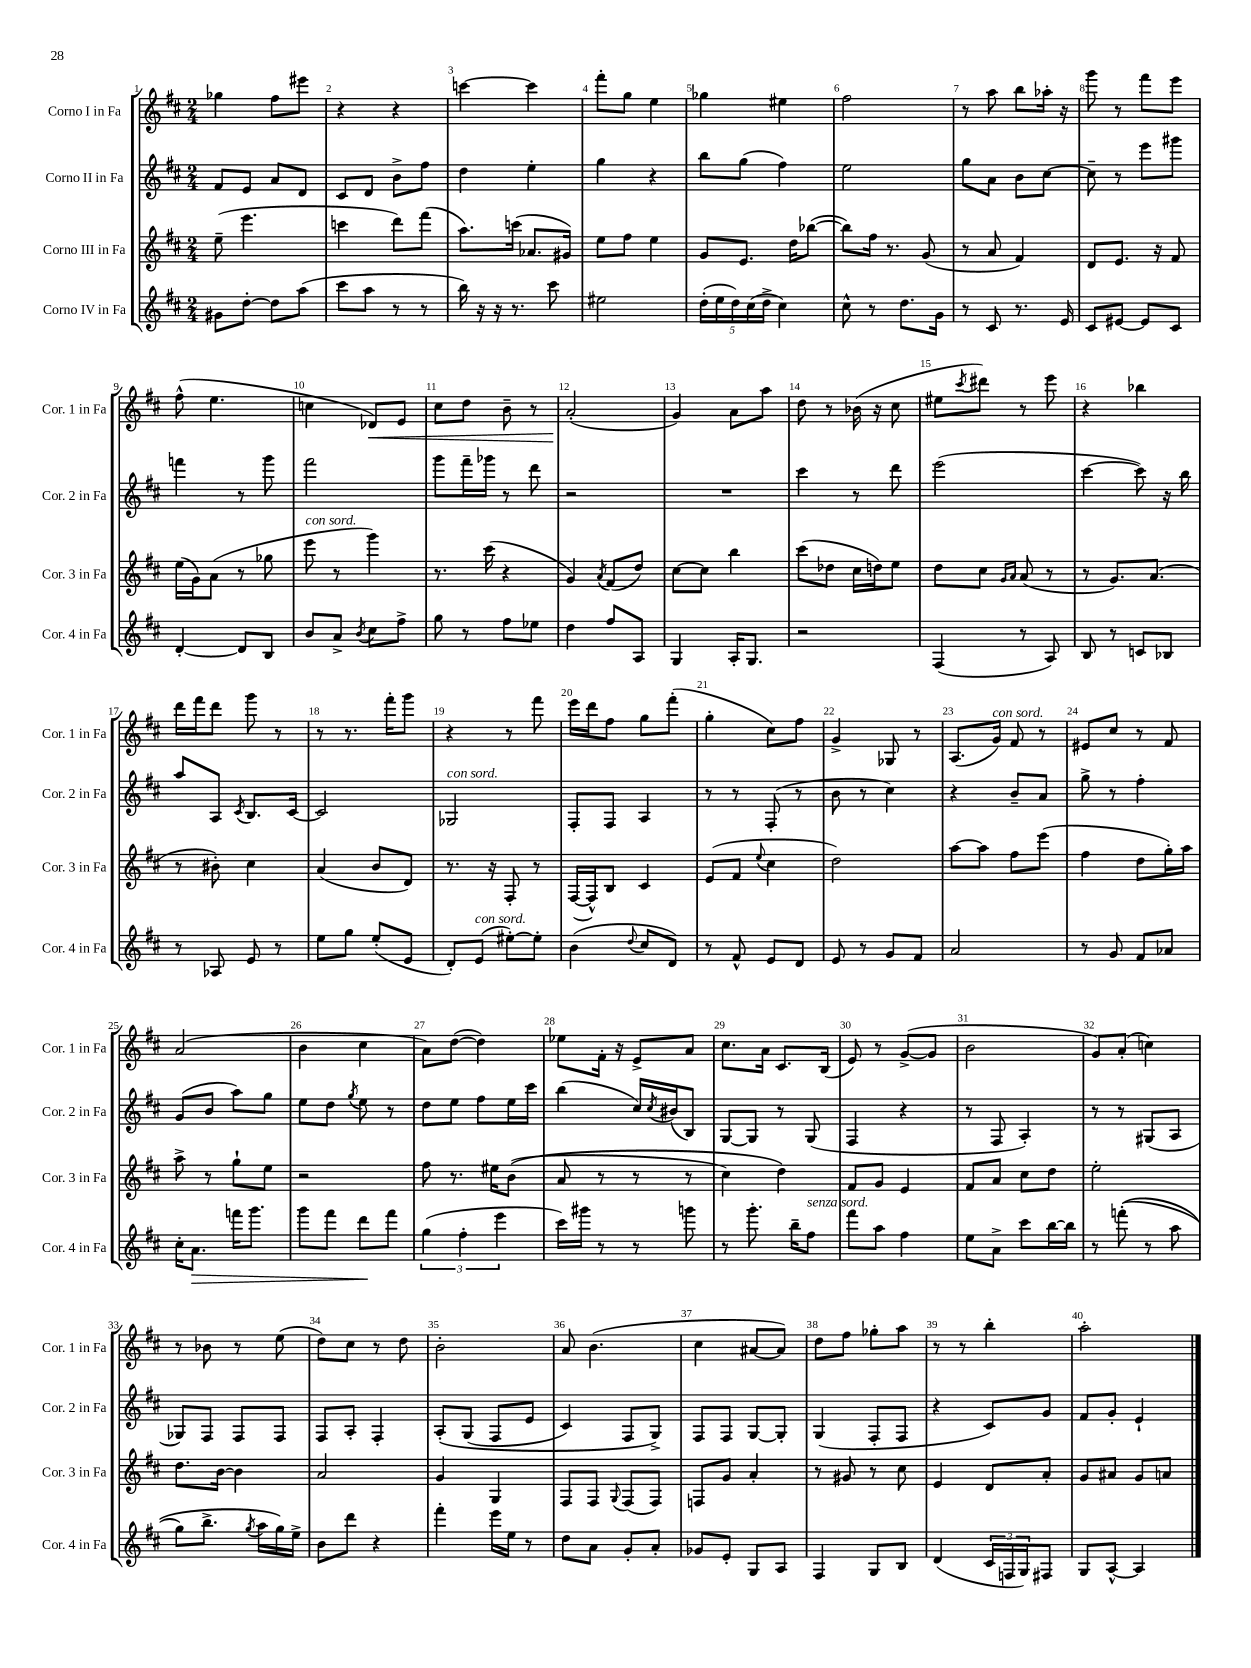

**kern	**dynam	**kern	**kern	**kern	**dynam
*part4	*part4	*part3	*part2	*part1	*part1
*staff4	*staff4	*staff3	*staff2	*staff1	*staff1
*I"Corno IV in Fa	*	*I"Corno III in Fa	*I"Corno II in Fa	*I"Corno I in Fa	*
*I'Cor. 4 in Fa	*	*I'Cor. 3 in Fa	*I'Cor. 2 in Fa	*I'Cor. 1 in Fa	*
*clefG2	*	*clefG2	*clefG2	*clefG2	*
*k[f#c#]	*	*k[f#c#]	*k[f#c#]	*k[f#c#]	*
*M2/4	*	*M2/4	*M2/4	*M2/4	*
=1	=1	=1	=1	=1	=1
8g#X\L	.	(8ee~\	8f#/L	4gg-X\	.
[8dd'\J	.	4.eee\	8e/J	.	.
8dd\L]	.	.	8a/L	8ff#\L	.
(8aa\J	.	.	8d/J	8eee#X\J	.
=2	=2	=2	=2	=2	=2
8ccc#\L	.	4cccn\	8c#/L	4r	.
8aa\J	.	.	8d/J	.	.
8r	.	8ddd\L)	8b^\L	4r	.
8r	.	(8fff#\J	8ff#\J	.	.
=3	=3	=3	=3	=3	=3
16bb\)	.	8.aa\L)	4dd\	[4cccn\	.
16r	.	.	.	.	.
16r	.	.	.	.	.
8.r	.	(16cccn\Jk	.	.	.
.	.	8.a-X/L	4ee'\	4ccc\]	.
8ccc#\	.	.	.	.	.
.	.	16g#X/Jk)	.	.	.
=4	=4	=4	=4	=4	=4
2ee#X\	.	8ee\L	4gg\	8fff#'\L	.
.	.	8ff#\J	.	8gg\J	.
.	.	4ee\	4r	4ee\	.
=5	=5	=5	=5	=5	=5
(20dd'\LL	.	8g/L	8bb\L	4gg-X\	.
20ee\	.	.	.	.	.
20dd\)	.	.	.	.	.
.	.	8.e/J	(8gg\J	.	.
(20cc#\	.	.	.	.	.
20dd^\JJ	.	.	.	.	.
4cc#\)	.	.	4ff#\)	4ee#X\	.
.	.	16dd\KL	.	.	.
.	.	([8bb-X\J	.	.	.
=6	=6	=6	=6	=6	=6
8cc#^^\	.	8bb-\L])	2ee\	2ff#\	.
8r	.	16ff#\Jk	.	.	.
.	.	8.r	.	.	.
8.dd\L	.	.	.	.	.
.	.	(8g/	.	.	.
16g\Jk	.	.	.	.	.
=7	=7	=7	=7	=7	=7
8r	.	8r	8gg\L	8r	.
8c#/	.	8a/	8a\J	8aa\	.
8.r	.	4f#/)	8b\L	8bb\L	.
.	.	.	[8cc#\J	16aa-X'\Jk	.
16e/	.	.	.	16r	.
=8	=8	=8	=8	=8	=8
8c#/L	.	8d/L	8cc#~\]	8ggg\	.
[8e#X/J	.	8.e/J	8r	8r	.
8e#/L]	.	.	8eee\L	8fff#\L	.
.	.	16r	.	.	.
8c#/J	.	8f#/	8ggg#X\J	8eee\J	.
!!LO:LB:g=z
=9	=9	=9	=9	=9	=9
[4d'/	.	(16ee\LL	4fffn\	(8ff#^^\	.
.	.	16g\J)	.	.	.
.	.	(8a\J	.	4.ee\	.
8d/L]	.	8r	8r	.	.
8B/J	.	8gg-X\	8ggg\	.	.
=10	=10	=10	=10	=10	=10
!	!	!LO:TX:a:i:t=con sord.	!	!	!
8b/L	.	8eee\	2fff#\	4ccn\	.
8a^/J	.	8r	.	.	.
8qb/	.	.	.	.	.
!	!	!	!	!	!LO:HP:b
8cc#\L	.	4ggg\)	.	8d-X/L)	<
8ff#^\J	.	.	.	8e/J	.
=11	=11	=11	=11	=11	=11
8gg\	.	8.r	8ggg\L	8cc#\L	.
8r	.	.	16fff#~\L	8dd\J	.
.	.	(16ccc#\	16ggg-X\JJ	.	.
8ff#\L	.	4r	8r	8b~\	.
8ee-X\J	.	.	8ddd\	8r	.
=12	=12	=12	=12	=12	=12
4dd\	.	4g/)	2r	(2a'/	.
.	.	8qa/	.	.	.
8ff#/L	.	(8f#/L	.	.	.
8A/J	.	8dd/J)	.	.	.
.	.	.	.	.	[
=13	=13	=13	=13	=13	=13
4G/	.	[8cc#\L	2r	4g/)	.
.	.	8cc#\J]	.	.	.
16A'/KL	.	4bb\	.	8a\L	.
8.G/J	.	.	.	.	.
.	.	.	.	8aa\J	.
=14	=14	=14	=14	=14	=14
2r	.	(8ccc#\L	4ccc#\	8dd\	.
.	.	8dd-X\J	.	8r	.
.	.	16cc#\LL	8r	(16b-X\	.
.	.	16ddn\J)	.	16r	.
.	.	8ee\J	8ddd\	8cc#\	.
=15	=15	=15	=15	=15	=15
(4F#/	.	8dd\L	(2eee\	8ee#X\L	.
.	.	.	.	8qccc#/	.
.	.	8cc#\J	.	8ddd#X\J)	.
.	.	16qqg/LL	.	.	.
.	.	16qqa/JJ	.	.	.
8r	.	(8a/	.	8r	.
8A/)	.	8r	.	8eee\	.
=16	=16	=16	=16	=16	=16
8B/	.	8r	[4ccc#\	4r	.
8r	.	8.g/L)	.	.	.
8cn/L	.	.	8ccc#\])	4bb-X\	.
.	.	(8.a/J	.	.	.
8B-X/J	.	.	16r	.	.
.	.	.	16bb\	.	.
!!LO:LB:g=z
=17	=17	=17	=17	=17	=17
8r	.	8r	8aa/L	16ddd\LL	.
.	.	.	.	16fff#\J	.
8A-X/	.	8b#X'\)	8A/J	8ddd\J	.
.	.	.	8qc#/	.	.
8e/	.	4cc#\	8.B/L	8ggg\	.
8r	.	.	.	8r	.
.	.	.	[16c#/Jk	.	.
=18	=18	=18	=18	=18	=18
8ee\L	.	(4a/	2c#/]	8r	.
8gg\J	.	.	.	8.r	.
(8ee'/L	.	8b/L	.	.	.
.	.	.	.	16fff#'\KL	.
8e/J	.	8d/J)	.	8ggg\J	.
=19	=19	=19	=19	=19	=19
!	!	!	!LO:TX:a:i:t=con sord.	!	!
8d'/L)	.	8.r	2G-X/	4r	.
!LO:TX:a:i:t=con sord.	!	!	!	!	!
(8e/J	.	.	.	.	.
.	.	16r	.	.	.
[8ee#X'\L)	.	8F#'/	.	8r	.
8ee#'\J]	.	8r	.	8fff#\	.
=20	=20	=20	=20	=20	=20
(4b\	.	([16F#/LL	8F#'/L	16eee\LL	.
.	.	16F#^^/J])	.	16ddd\J	.
.	.	8B/J	8F#/J	8ff#\J	.
8qqdd/	.	.	.	.	.
8cc#/L	.	4c#/	4A/	8gg\L	.
8d/J)	.	.	.	(8fff#'\J	.
=21	=21	=21	=21	=21	=21
8r	.	(8e/L	8r	4gg'\	.
8f#^^/	.	8f#/J	8r	.	.
.	.	8qqee/	.	.	.
8e/L	.	4cc#\	(8F#'/	8cc#\L)	.
8d/J	.	.	8r	8ff#\J	.
=22	=22	=22	=22	=22	=22
8e/	.	2dd\)	8b\	4g^/	.
8r	.	.	8r	.	.
8g/L	.	.	4cc#\)	8G-X/	.
8f#/J	.	.	.	8r	.
=23	=23	=23	=23	=23	=23
2a/	.	[8aa\L	4r	(8.A/L	.
.	.	8aa\J]	.	.	.
!	!	!	!	!LO:TX:a:i:t=con sord.	!
.	.	.	.	16g/Jk)	.
.	.	8ff#\L	8b~/L	8f#/	.
.	.	(8eee\J	8a/J	8r	.
=24	=24	=24	=24	=24	=24
8r	.	4ff#\	8gg^\	8e#X/L	.
8g/	.	.	8r	8cc#/J	.
8f#/L	.	8dd\L	4ff#'\	8r	.
8a-X/J	.	16gg'\L)	.	8f#/	.
.	.	16aa\JJ	.	.	.
!!LO:LB:g=z
=25	=25	=25	=25	=25	=25
16cc#'\KL	.	8aa^\	(8g/L	(2a/	.
!	!LO:HP:b	!	!	!	!
8.a\J	>	.	.	.	.
.	.	8r	8b/J	.	.
16fffn\KL	.	8gg`\L	8aa\L)	.	.
8.ggg\J	.	.	.	.	.
.	.	8ee\J	8gg\J	.	.
=26	=26	=26	=26	=26	=26
8ggg\L	.	2r	8ee\L	4b\	.
8fff#\J	.	.	8dd\J	.	.
.	.	.	8qgg/	.	.
8ddd\L	.	.	8ee\	4cc#\	.
8fff#\J	]	.	8r	.	.
=27	=27	=27	=27	=27	=27
(6gg\	.	8ff#\	8dd\L	8a\L)	.
.	.	8.r	8ee\J	([8dd\J	.
6ff#'\	.	.	.	.	.
.	.	.	8ff#\L	4dd\])	.
.	.	16ee#X\KL	.	.	.
6eee\	.	.	.	.	.
.	.	((8b\J	16ee\L	.	.
.	.	.	16ccc#\JJ	.	.
=28	=28	=28	=28	=28	=28
16ccc#\LL)	.	8a/	(4bb\	8ee-X\L	.
16ggg#X\JJ	.	.	.	.	.
8r	.	8r	.	16f#'\Jk	.
.	.	.	.	16r	.
8r	.	8r	16cc#/LL)	8e^/L	.
.	.	.	8qcc#/	.	.
.	.	.	(16b#X/J	.	.
8gggn\	.	8r	8B/J)	8a/J	.
=29	=29	=29	=29	=29	=29
8r	.	4cc#\)	[8G/L	8.cc#\L	.
8.ggg'\	.	.	8G/J]	.	.
.	.	.	.	16a\Jk	.
.	.	4dd\)	8r	8.c#/L	.
16bb~\KL	.	.	.	.	.
!LO:TX:a:i:t=senza sord.	!	!	!	!	!
8ff#\J	.	.	(8G/	.	.
.	.	.	.	(16B/Jk	.
=30	=30	=30	=30	=30	=30
8fff#\L	.	8f#/L	4F#/	8e/)	.
8aa\J	.	8g/J	.	8r	.
4ff#\	.	4e/	4r	([8g^/L	.
.	.	.	.	8g/J]	.
=31	=31	=31	=31	=31	=31
8ee\L	.	8f#/L	8r	2b\	.
8a^\J	.	8a/J	8F#/	.	.
8ccc#\L	.	8cc#\L	4A'/)	.	.
[16bb\L	.	8dd\J	.	.	.
16bb\JJ]	.	.	.	.	.
=32	=32	=32	=32	=32	=32
8r	.	2ee'\	8r	8g/L)	.
((8fffn'\	.	.	8r	(8a'/J	.
8r	.	.	(8G#X/L	4ccn\)	.
8aa\	.	.	8A/J	.	.
!!LO:LB:g=z
=33	=33	=33	=33	=33	=33
8gg\L)	.	8.dd\L	8G-X/L)	8r	.
8.bb^\J	.	.	8F#/J	8b-X\	.
.	.	[16b\Jk	.	.	.
.	.	4b\]	8F#/L	8r	.
8qgg/	.	.	.	.	.
16aa\LL	.	.	.	.	.
16gg\)	.	.	8F#/J	(8ee\	.
16ee^\JJ	.	.	.	.	.
=34	=34	=34	=34	=34	=34
8b\L	.	2a/	8F#/L	8dd\L)	.
8ddd\J	.	.	8A'/J	8cc#\J	.
4r	.	.	4F#'/	8r	.
.	.	.	.	8dd\	.
=35	=35	=35	=35	=35	=35
4fff#'\	.	4g/	(8A'/L	2b'\	.
.	.	.	(8G/J	.	.
16eee\LL	.	4G/	8F#/L	.	.
16ee\JJ	.	.	.	.	.
8r	.	.	8e/J	.	.
=36	=36	=36	=36	=36	=36
8dd\L	.	8F#/L	4c#/)	8a/	.
8a\J	.	8F#/J	.	(4.b\	.
.	.	8qqG/	.	.	.
8g'/L	.	(8F#/L	8F#/L	.	.
8a'/J	.	8F#/J)	8G^/J)	.	.
=37	=37	=37	=37	=37	=37
8g-X/L	.	8Fn/L	8F#/L	4cc#\	.
8e'/J	.	8g/J	8F#/J	.	.
8G/L	.	4a'/	[8G/L	[8a#X/L	.
8A/J	.	.	8G'/J]	8a#/J])	.
=38	=38	=38	=38	=38	=38
4F#/	.	8r	(4G/	8dd\L	.
.	.	8g#X/	.	8ff#\J	.
8G/L	.	8r	8F#'/L	8gg-X'\L	.
8B/J	.	8cc#\	8F#/J	8aa\J	.
=39	=39	=39	=39	=39	=39
(4d/	.	4e/	4r	8r	.
.	.	.	.	8r	.
24c#/LL	.	8d/L	8c#/L)	4bb'\	.
24Fn/	.	.	.	.	.
24G/J)	.	.	.	.	.
8F#X/J	.	8a'/J	8g/J	.	.
=40	=40	=40	=40	=40	=40
8G/L	.	8g/L	8f#/L	2aa'\	.
[8A^^/J	.	8a#X/J	8g'/J	.	.
4A/]	.	8g/L	4e`/	.	.
.	.	8an/J	.	.	.
==	==	==	==	==	==
*-	*-	*-	*-	*-	*-
